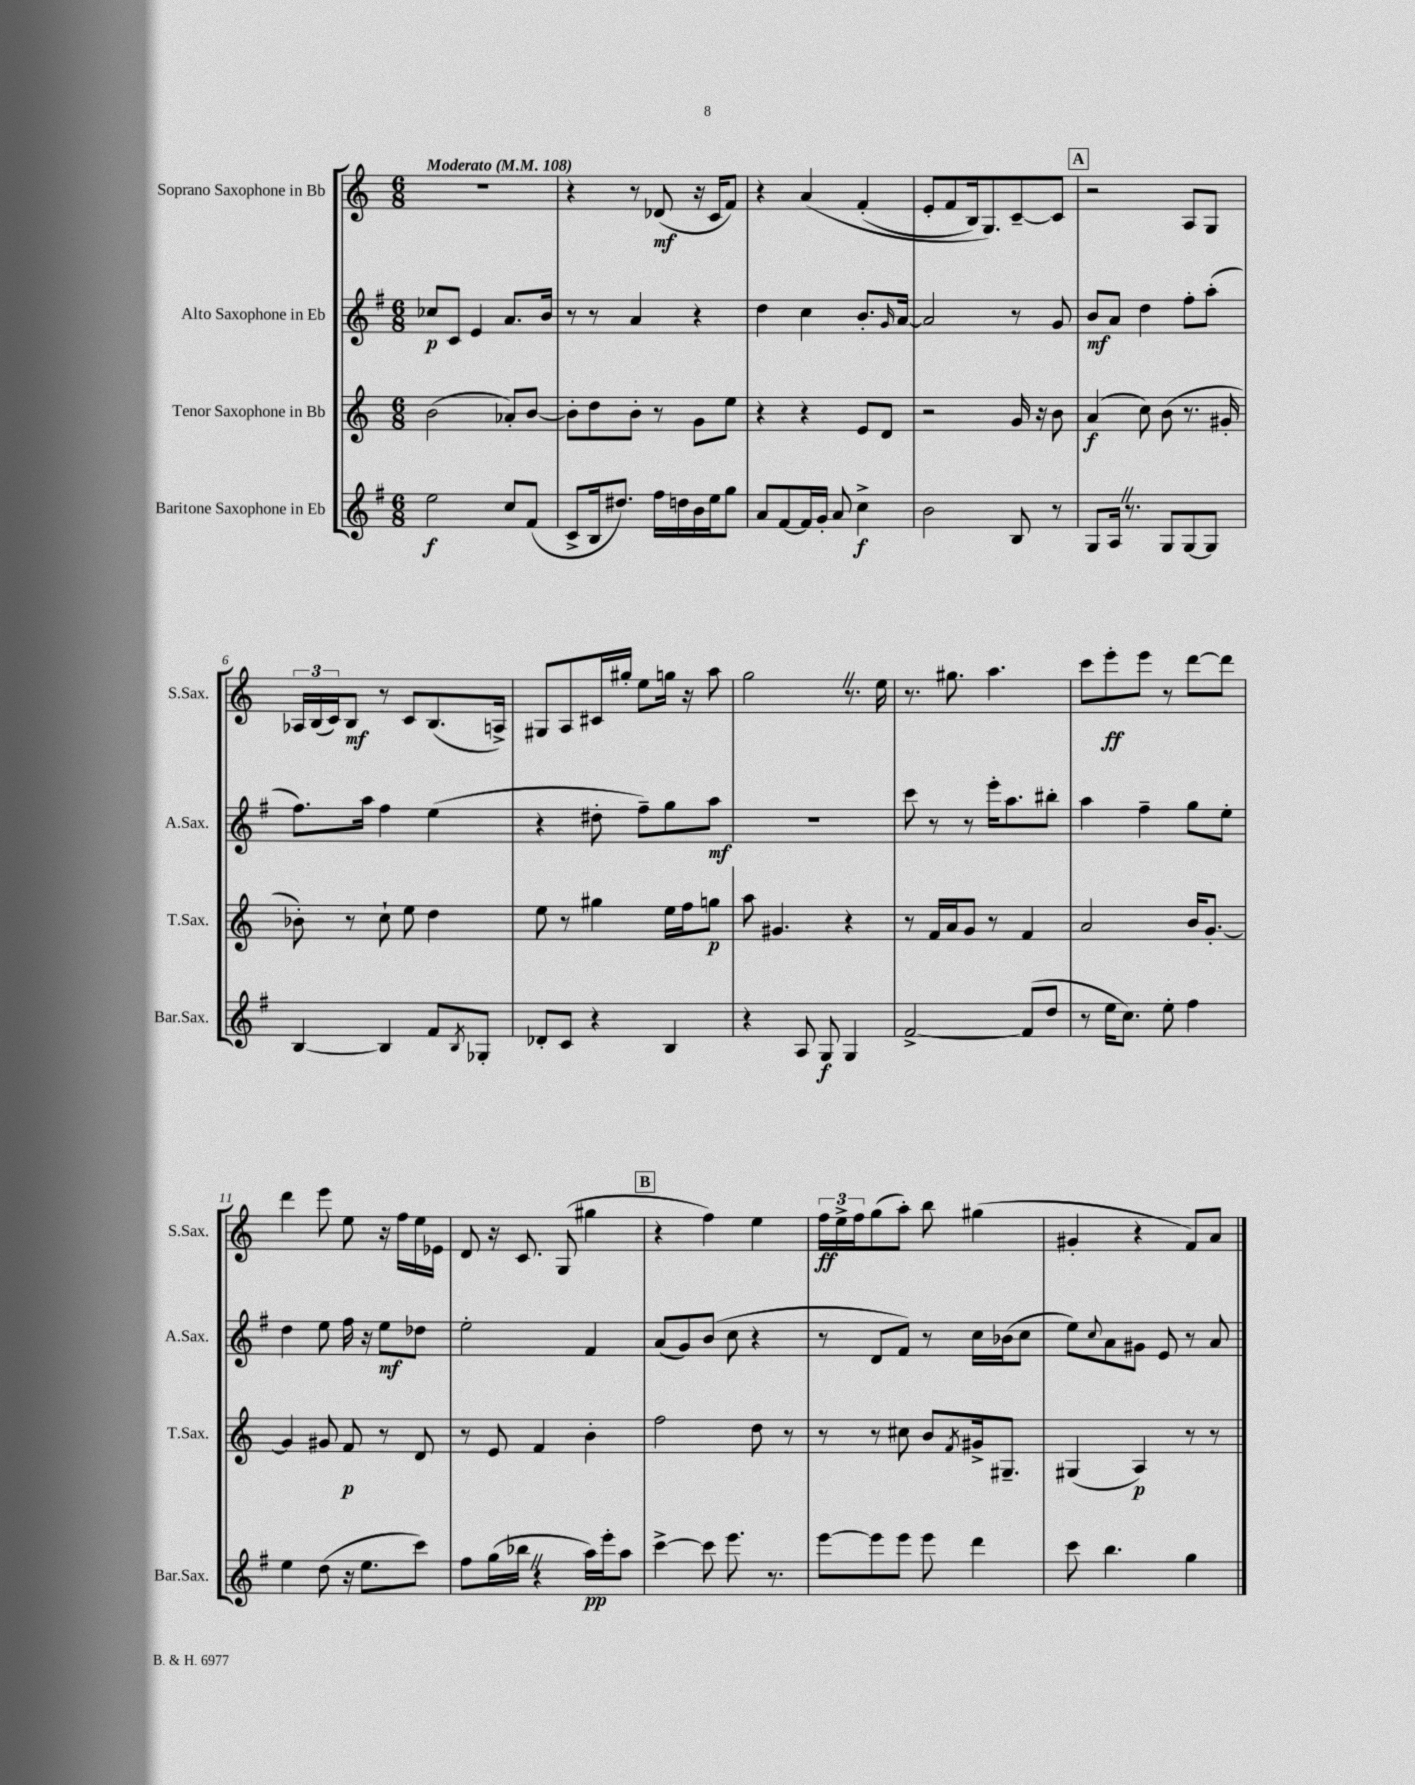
<<
\new StaffGroup <<
\new Staff = "s0" \with { instrumentName = "Soprano Saxophone in Bb" shortInstrumentName = "S.Sax." } {
    \clef treble \key c \major \numericTimeSignature \time 6/8 \tempo "Moderato" 4 = 108
    R2. |
    r4 r8 des'8\mf( r16 c'16 f'8) |
    r4 a'4\( f'4-.( |
    e'8-. f'8 b16) g8.\) c'8~-- c'8 |
    \mark \markup { \box "A" } r2 a8 g8 |
    \tuplet 3/2 { aes16 b16( c'16) } b8\mf r8 c'8 b8.( a16->) |
    gis8 a8 cis'16 gis''16-. e''8 g''16 r16 a''8 |
    g''2 \once \override BreathingSign.text = \markup { \musicglyph "scripts.caesura.straight" } \breathe r8. e''16 |
    r8. gis''8. a''4. |
    c'''8 e'''8-.\ff e'''8 r8 d'''8~ d'''8 |
    d'''4 e'''8 e''8 r16 f''16 e''16 ees'16 |
    d'8 r16 c'8. g8( gis''4 |
    \mark \markup { \box "B" } r4 f''4) e''4 |
    \tuplet 3/2 { f''16\ff e''16-> f''16 } g''8( a''8-.) b''8 gis''4( |
    gis'4-. r4 f'8) a'8 \bar "|." |
}
\new Staff = "s1" \with { instrumentName = "Alto Saxophone in Eb" shortInstrumentName = "A.Sax." } {
    \clef treble \key g \major \numericTimeSignature \time 6/8
    ces''8\p c'8 e'4 a'8. b'16 |
    r8 r8 a'4 r4 |
    d''4 c''4 b'8.-. \grace { g'16 } a'16~ |
    a'2 r8 g'8 |
    \mark \markup { \box "A" } b'8\mf a'8 d''4 fis''8-. a''8-.( |
    fis''8.) a''16 fis''4 e''4( |
    r4 dis''8-. fis''8--) g''8 a''8\mf |
    R2. |
    c'''8 r8 r8 e'''16-. a''8. bis''8-. |
    a''4 fis''4-- g''8 e''8-. |
    d''4 e''8 fis''16 r16 e''8\mf des''8 |
    e''2-. fis'4 |
    \mark \markup { \box "B" } a'8( g'8) b'8( c''8 r4 |
    r8 d'8 fis'8) r8 c''16 bes'16( c''8 |
    e''8) \appoggiatura { c''8 } a'8 gis'8 e'8 r8 a'8 \bar "|." |
}
\new Staff = "s2" \with { instrumentName = "Tenor Saxophone in Bb" shortInstrumentName = "T.Sax." } {
    \clef treble \key c \major \numericTimeSignature \time 6/8
    b'2( aes'8-.) b'8~ |
    b'8-. d''8 b'8-. r8 g'8 e''8 |
    r4 r4 e'8 d'8 |
    r2 g'16 r16 b'8 |
    \mark \markup { \box "A" } a'4\f( c''8) b'8( r8. gis'16-. |
    bes'8-.) r8 c''8-! e''8 d''4 |
    e''8 r8 gis''4 e''16 f''16 g''8\p |
    a''8 gis'4. r4 |
    r8 f'16 a'16 g'8 r8 f'4 |
    a'2 b'16 g'8.~-. |
    g'4 gis'8 f'8\p r8 d'8 |
    r8 e'8 f'4 b'4-. |
    \mark \markup { \box "B" } f''2 d''8 r8 |
    r8 r8 cis''8 b'8 \acciaccatura { f'8 } gis'16-> gis8.-- |
    gis4( a4\p) r8 r8 \bar "|." |
}
\new Staff = "s3" \with { instrumentName = "Baritone Saxophone in Eb" shortInstrumentName = "Bar.Sax." } {
    \clef treble \key g \major \numericTimeSignature \time 6/8
    e''2\f c''8 fis'8( |
    c'8-> b16 dis''8.) fis''16 d''16 b'16 e''16 g''8 |
    a'8 fis'8~ fis'16 g'16-. a'8 c''4->\f |
    b'2 b8 r8 |
    \mark \markup { \box "A" } g8 a16 \once \override BreathingSign.text = \markup { \musicglyph "scripts.caesura.straight" } \breathe r8. g8 g8~ g8 |
    b4~ b4 fis'8 \acciaccatura { b8 } ges8-. |
    des'8-. c'8 r4 b4 |
    r4 a8 g8\f g4 |
    fis'2~-> fis'8( d''8 |
    r8 e''16 c''8.) e''8-. fis''4 |
    e''4 d''8( r16 e''8. c'''8) |
    fis''8 g''16( bes''16 \once \override BreathingSign.text = \markup { \musicglyph "scripts.caesura.straight" } \breathe r4 a''16\pp) e'''16-. a''8 |
    \mark \markup { \box "B" } c'''4~-> c'''8 e'''8. r8. |
    e'''8~ e'''8 e'''8 e'''8 d'''4 |
    c'''8 b''4. g''4 \bar "|." |
}
>>
>>
